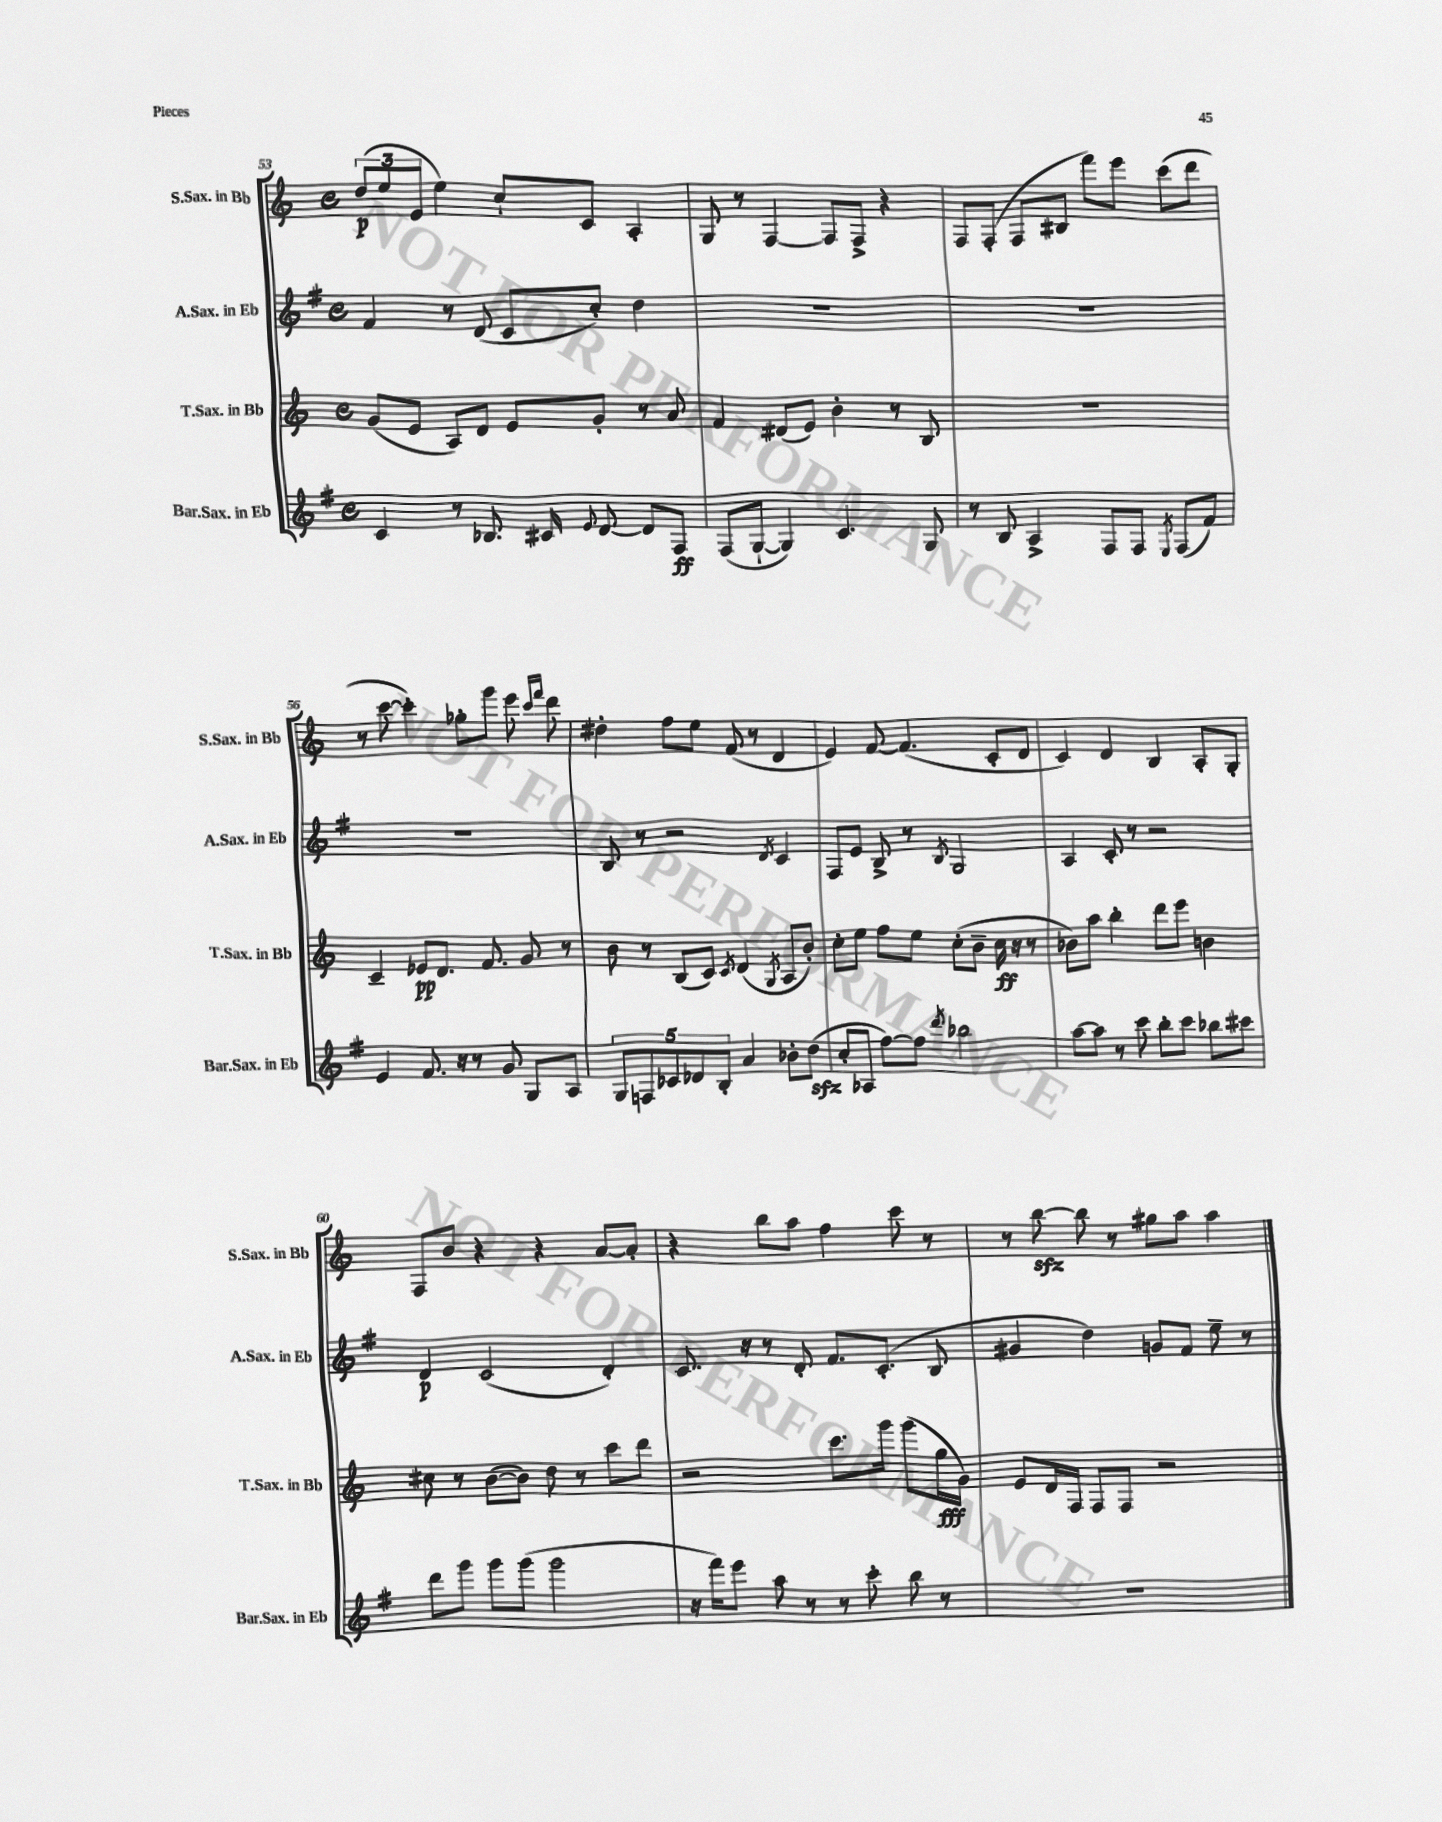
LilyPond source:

<<
\new StaffGroup <<
\new Staff = "s0" \with { instrumentName = "S.Sax. in Bb" shortInstrumentName = "S.Sax. in Bb" } {
    \clef treble \key c \major \defaultTimeSignature \time 4/4
    \autoBeamOff \tuplet 3/2 { d''8[\p( e''8 e'8] } e''4) c''8[-! c'8] a4-. |
    g8 r8 f4~ f8[ f8]-> r4 |
    f8[ f8]-.( f8[ bis8] f'''8[) e'''8] c'''8[( d'''8] |
    r8 c'''8~ c'''4-.) ges''8[-. g'''8] e'''8 \grace { c'''16[ f'''16] } d'''8 |
    dis''4-. f''8[ e''8] f'8( r8 d'4 |
    e'4) f'8~ f'4.( c'8[-. d'8] |
    c'4) d'4 b4 a8[-. g8]-. |
    f8[ b'8] r4 r4 a'8[~ a'8]-. |
    r4 b''8[ a''8] f''4 c'''8 r8 |
    r8 b''8~\sfz b''8 r8 gis''8[ a''8] a''4 \bar "|." |
}
\new Staff = "s1" \with { instrumentName = "A.Sax. in Eb" shortInstrumentName = "A.Sax. in Eb" } {
    \clef treble \key g \major \defaultTimeSignature \time 4/4
    \autoBeamOff fis'4 r8 d'8( c'8[ c''8]-.) d''4 |
    R1 |
    R1 |
    R1 |
    b8 r8 r2 \acciaccatura { d'8 } c'4 |
    fis8[ e'8] b8-> r8 \acciaccatura { b8 } g2 |
    a4 c'8-. r8 r2 |
    d'4\p c'2( d'4-.) |
    c'8. r16 r8 d'8-. fis'8.[ c'8.]-.( b8 |
    gis'4 d''4) g'8[ fis'8] e''8-- r8 \bar "|." |
}
\new Staff = "s2" \with { instrumentName = "T.Sax. in Bb" shortInstrumentName = "T.Sax. in Bb" } {
    \clef treble \key c \major \defaultTimeSignature \time 4/4
    \autoBeamOff g'8[( e'8] a8[) d'8] e'8[ g'8]-. r8 a'8 |
    f'4 dis'8[( e'8]) b'4-. r8 b8 |
    R1 |
    c'4-- ees'8[\pp d'8.] f'8. g'8 r8 |
    b'8 r8 b8[( c'8]) \acciaccatura { c'8 } d'4( \acciaccatura { g8 } a8[ b'8]-.) |
    c''8[-. e''8] f''8[ e''8] c''8[-.( b'8]-- c''16\ff r16 r8 |
    bes'8[) a''8] b''4-. d'''8[ e'''8] b'4 |
    cis''8 r8 b'8[~( b'8]) d''8 r8 c'''8[ d'''8] |
    r2 c'''8.[ g'''16] g'''8[( g''16\fff g'16]) |
    e'8[ d'16 f16] f8[ f8] r2 \bar "|." |
}
\new Staff = "s3" \with { instrumentName = "Bar.Sax. in Eb" shortInstrumentName = "Bar.Sax. in Eb" } {
    \clef treble \key g \major \defaultTimeSignature \time 4/4
    \autoBeamOff c'4 r8 bes8. cis'16 \appoggiatura { e'8 } d'8~ d'8[ fis8]\ff |
    fis8[( g8]~-! g4) c'4. g8 |
    r8 b8 a4-> fis8[ fis8] \acciaccatura { e8 } fis8[( fis'8]) |
    e'4 fis'8. r16 r8 g'8 g8[ a8] |
    \tuplet 5/4 { g8[ f8 ces'8 des'8 b8]-. } a'4 bes'8[-. d''8]\sfz( |
    c''8[-. aes8] fis''8[~) fis''8] \acciaccatura { d'''8 } bes''2 |
    a''8[~ a''8] r8 c'''8 b''8[-. c'''8] bes''8[ cis'''8] |
    d'''8[ g'''8] g'''8[ g'''8]( g'''2 |
    r16 fis'''16[) e'''8] a''8 r8 r8 c'''8-. b''8 r8 |
    R1 \bar "|." |
}
>>
>>
\layout { \context { \Score currentBarNumber = #53 } }
